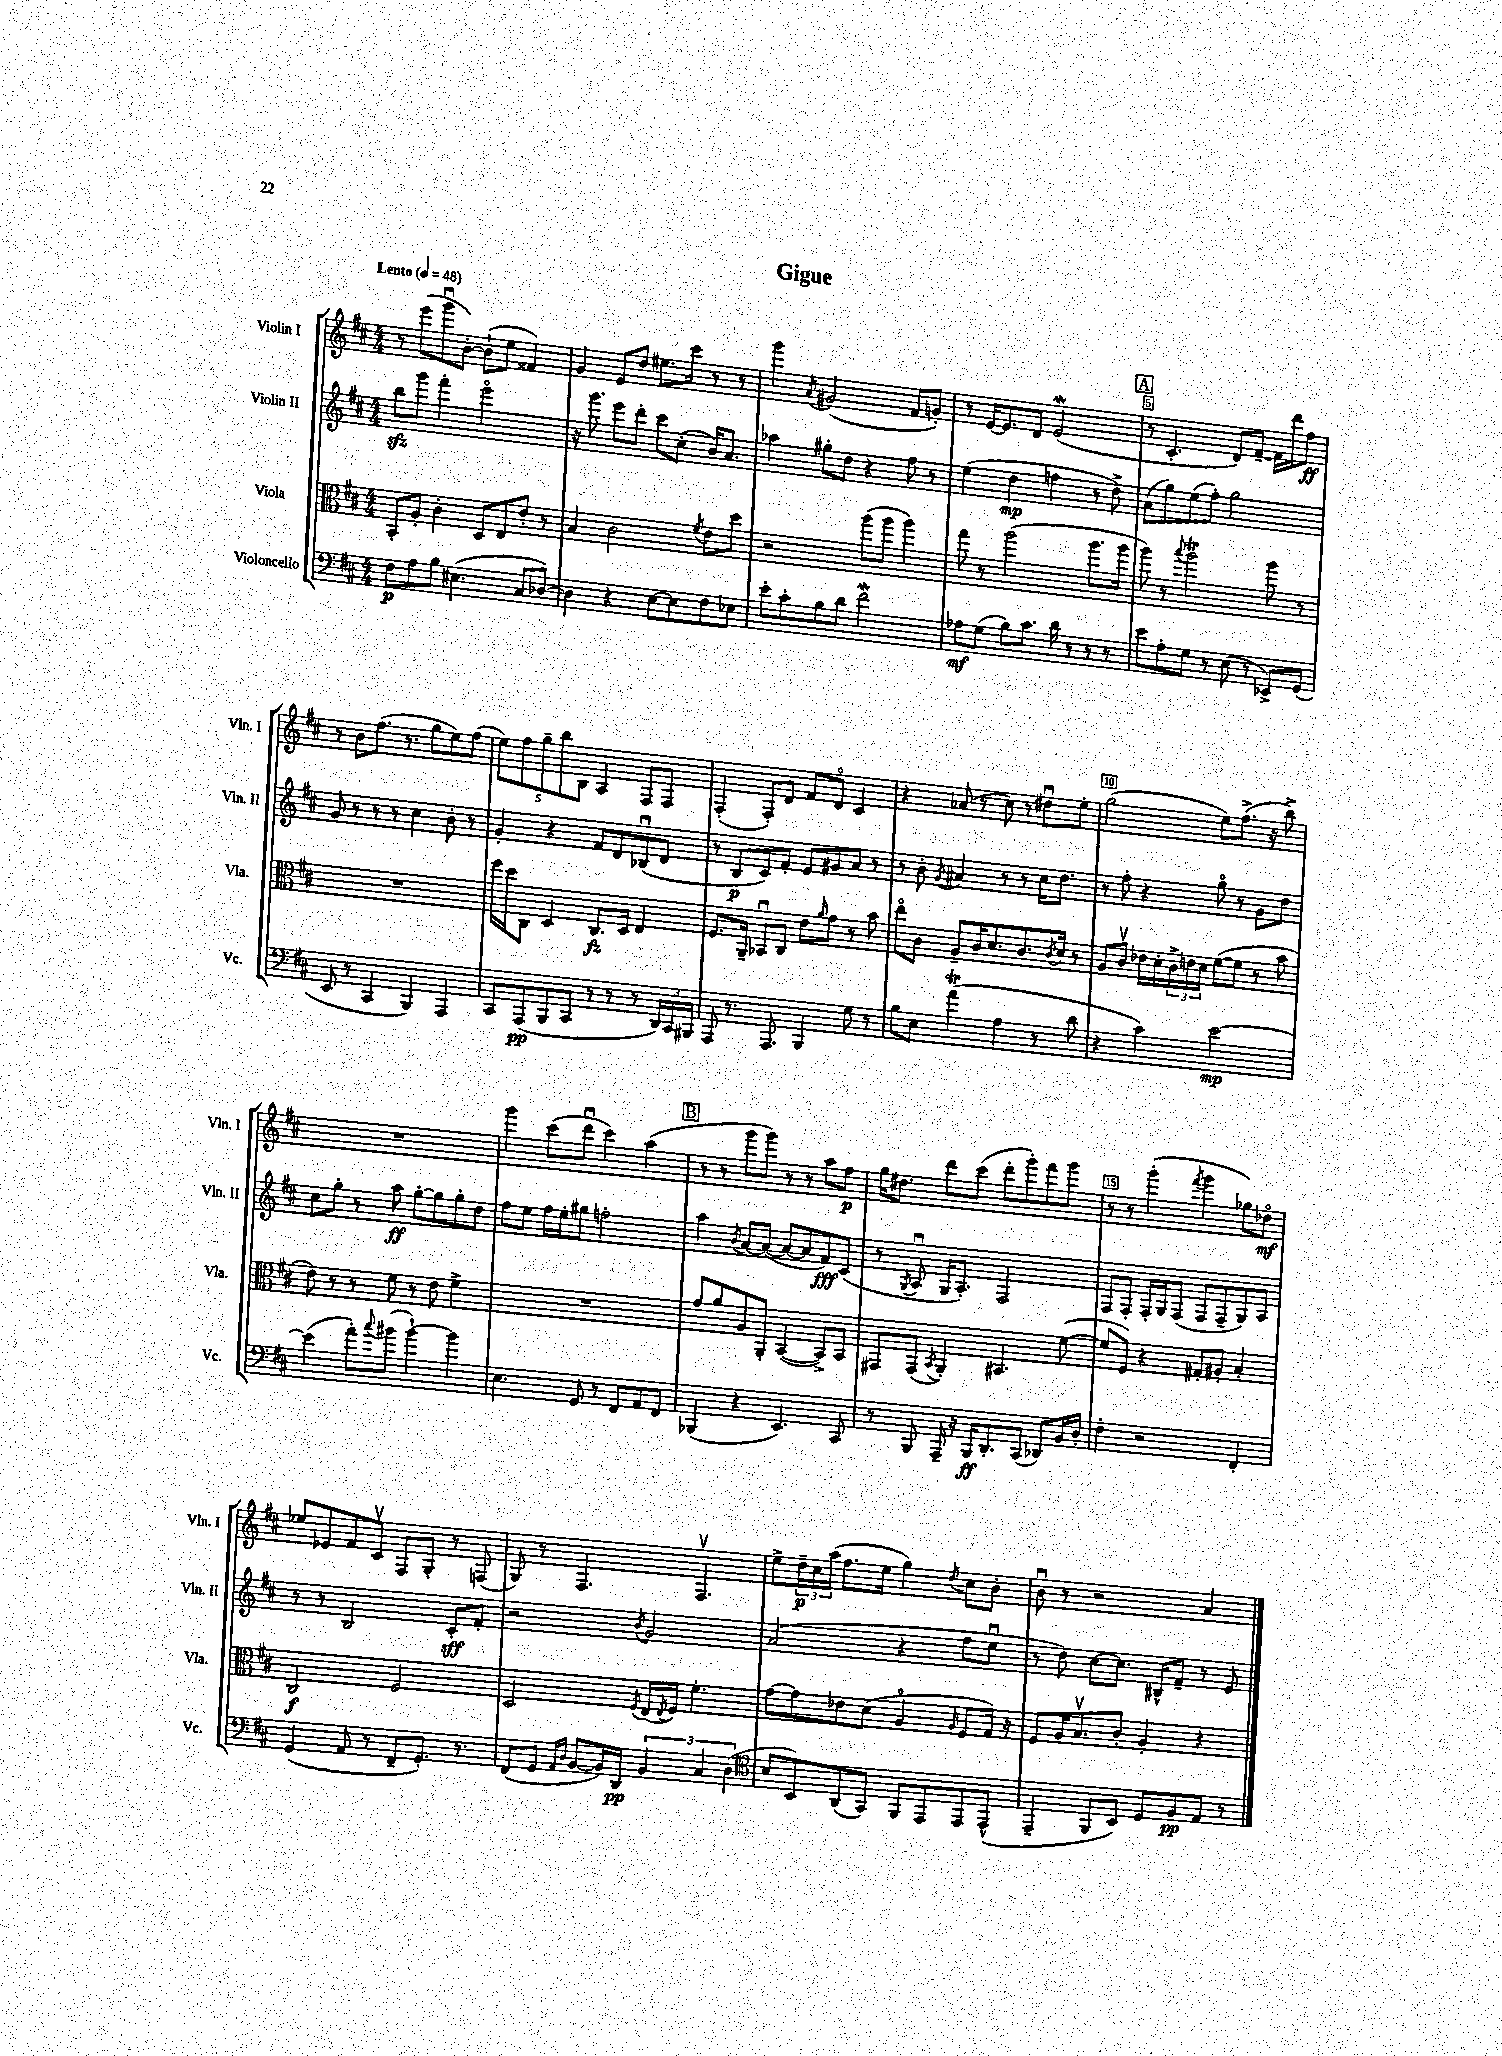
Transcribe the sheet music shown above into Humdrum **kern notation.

**kern	**kern	**kern	**kern
*staff4	*staff3	*staff2	*staff1
*clefF4	*clefC3	*clefG2	*clefG2
*k[f#c#]	*k[f#c#]	*k[f#c#]	*k[f#c#]
*M4/4	*M4/4	*M4/4	*M4/4
*MM48	*MM48	*MM48	*MM48
8F#\L	8BB'/L	8bb\L	8r
8A\	8A'/J	8ggg\J	(8eee\L
8B\J	4c#'\	4fff#'\	8gggu\
(4.E#\	.	.	[8b'\J)
.	8D/L	2eeeo\	(8b`\]L
.	8E/	.	8ee\J
8C#/L	8e'/J	.	4f##/)
[8D-/J)	8r	.	.
=	=	=	=
4D-\]	4B/	16r	4g/
.	.	8.ggg\	.
4r	2c#\	8eee\L	8e/L
.	.	8ddd'\J	8dd/J
[8E\L	.	8ccc#\L	8.ee#\L
8E\]	.	(8cc#'\J	.
.	.	.	16ccc#\Jk
.	8qf#/	.	.
8F#\	8e\L	16b/LK)	8r
.	.	8.a/J	.
8E-\J	8dd\J	.	8r
=	=	=	=
8e'\L	2r	4aa-\	4ggg\
8c#'\	.	.	.
.	.	.	8qa/
8B\	.	8gg#'\L	(2g#/
8d\J	.	8dd\J	.
2f#\	(8aa\L	4r	.
.	8aa\J	.	.
.	4aa\)	8ff#\	8f#/L
.	.	8r	8g'/J)
=	=	=	=
8A-\L	8gg\	(4ee\	8r
(8G\J	8r	.	[16e/LK
.	.	.	8.e/]
8B\L)	(2aa\	4dd\	.
8.c#\J	.	.	8d/J
.	.	4ff\	(2e/
16d\	.	.	.
8r	.	.	.
8r	8.aa\L	8r	.
8r	.	8dd^\)	.
.	16aa\Jk	.	.
=	=	=	=
8e\L	8aa\)	(8a\L	8r
8A'\	8r	8gg\)	4.c#'/
.	8qqbb/	.	.
8G\J	2aa\	(8ee\	.
8r	.	8ff#'\J)	.
(8E\	.	2gg\	8d/L)
8r	.	.	[8f#~/J
8EE-^/L)	8aa\	.	16f#\]LL
.	.	.	16ddd\J
(8GG/J	8r	.	8ff#\J
=	=	=	=
8EE/	1r	8g/	8r
8r	.	8r	8b\L
4CC#/	.	8r	(8.ff#\J
.	.	8r	.
.	.	.	8.r
4BBB/)	.	4cc#\	.
.	.	.	8gg\L
4AAA/	.	8b'\	8ee\)
.	.	8r	(8ff#\J
=	=	=	=
8CC#/L	16ff#\LL	4g'/	10ee\L)
.	16dd\J	.	.
.	.	.	10ff#\
(8AAA/	8C#\J	.	.
.	.	.	10gg~\
8BBB/	4D/	4r	.
.	.	.	10bb\
8CC#/J	.	.	.
.	.	.	10B\J
8r	8.C#/L	8f#/L	4A/
8r	.	8d/	.
.	16D/Jk	.	.
8r	4E/	(8B-u/	8F#/L
24DD/LL)	.	8d/J	8F#/J
24CC#/	.	.	.
24BBB#/JJ	.	.	.
=	=	=	=
8AAA/	8.F#/L	8r	(4F#'/
8.r	.	8B/L	.
.	16AA~/Jk	.	.
.	8BB-u/L	8c#/)	8F#'/L)
8.AAA/	.	.	.
.	8C#/J	8f#'/J	8d/J
4BBB/	8e\L	8e/L	8f#/L
.	16qqa/	.	.
.	8g\J	8g#/	8do/J
8G\	8r	8a/J	4c#/
8r	8b\	8r	.
=	=	=	=
8B\L	8eeo\L	8r	4r
8E\J	8c#\J	8b'\	.
.	.	8qg/	.
(4a\	8A~/L	4a#/	(8a-/
.	16c#/K	.	8r
.	8.d/	.	.
4A\	.	8r	8cc#\)
.	8.c#/	8r	8r
8r	.	16cc#\LK	8dd#u\L
.	8qc#/	.	.
.	16d/Jk	8.dd\J	.
8d\	8r	.	8ee'\J
=	=	=	=
4r	8A/L	8r	(2gg\
.	8c#v/J	8ff#'\	.
4c#\)	16e-\LL	4r	.
.	16d'\	.	.
.	24c#^\	.	.
.	24e\	.	.
.	24d\JJ	.	.
[2e\	([8f#\L	8ggo\	8ee\L)
.	8f#\]J	8r	(8.ff#^\J
.	8r	8g\L	.
.	.	.	16r
.	8b\	8dd\J	8bb^\)
=	=	=	=
(4e\]	8e\)	8cc#\L	1r
.	8r	8gg'\J	.
8a'\L)	8r	8r	.
8qqcc#/	.	.	.
(8b#\J	8f#\	8aa\	.
[4b#`\)	8r	[8gg'\L	.
.	8e\	8gg\]	.
4b#\]	4f#^\	8gg'\	.
.	.	8dd\J	.
=	=	=	=
4.E\	1r	8ff#\L	4ggg\
.	.	8ee\J	.
.	.	16ff#\LL	(8ccc#\L
.	.	16ee'\J	.
8GG/	.	8gg#\J	8dddu\J
8r	.	2ff'\	4ccc#\)
8FF#/L	.	.	.
8AA/	.	.	(4aa\
8FF#/J	.	.	.
=	=	=	=
(4BBB-/	8g/L	4aa\	8r
.	8a/	.	8r
.	.	8qb/	.
4r	8A/	[8a/L	8ggg\L
.	8AA'/J	(8a/_J	8ggg\J)
4.EE/)	([4BB/	8a/_L	8r
.	.	8a/]	8r
.	8BB^/]L)	8f#/)	8aa\L
8CC#/	8BB/J	(8c#/J	8ff#\J
=	=	=	=
8r	8GG#/L	8r	16gg\LK
.	.	.	8.dd#\J
.	.	8qG/	.
8BBB/	(8GG#/J	8Au/	.
.	8qBB/	.	.
16AAA~/	4AA'/)	16G/LK	8ddd\L
16r	.	8.A'/J)	.
16BBB/LK	.	.	(8ccc#\J
8.DD'/	.	.	.
.	4.BB#/	2F#/	8ddd'\L
(8CC#/J	.	.	8ggg'\)
8DD-/L)	.	.	8fff#\
16BB/L	([8f#\	.	8ggg\J
16D'/JJ	.	.	.
=	=	=	=
4F#'\	8f#/]L	8F#/L	8r
.	8F#/J)	8F#'/J	8r
2r	4r	16F#'/LL	(4ggg'\
.	.	16G/J	.
.	.	(8F#/J	.
.	.	.	8qfff#/
.	8G#'/L	8F#/L	4ggg\
.	8A#'/J	8F#~/	.
4FF#'/	4B'/	8G/)	8gg-\L)
.	.	8A/J	8dd-o\J
=	=	=	=
(4GG/	2C#/	8r	8ee-/L
.	.	8r	8e-/
8AA/	.	2B/	8f#/
8r	.	.	8c#v/J
8FF#~/L	2F#/	.	8F#/L
8.GG'/J)	.	.	8G'/J
.	.	8c#'/L	8r
8.r	.	.	.
.	.	8f#'/J	(8F/
=	=	=	=
(8FF#/L	2D/	2r	8G/)
8GG/J	.	.	8r
16qqAA/LL	.	.	.
16qqD/JJ	.	.	.
[8BB/L	.	.	4.F#/
16BB/]L)	.	.	.
16DD/JJ	.	.	.
.	8qF#/	8qb/	.
6BB/	(16E/LL	2g/	.
.	8qE/	.	.
.	16F#/JJ)	.	.
.	4.f#'\	.	4.F#v/
6C#/	.	.	.
(6D\	.	.	.
=	=	=	=
*clefC4	*	*	*
8B/L	[8g\L	(2a/	8ee^\L
8BB/)	8g\]	.	24dd~\L
.	.	.	24cc#\
.	.	.	(24aa\JJ
(8AA/	8e-\	.	8.ff#\L
8GG/J)	(8d\J	.	.
.	.	.	16ee\Jk
8FF#/L	4Ao/	4r	4gg\)
8EE/	.	.	.
.	16qqA/	.	8qdd/
8EE/	8F#/L	8ff#\L	8cc#\L
(8EE^^/J	16G/Jk)	8eeu\J	8b'\J
.	16r	.	.
=	=	=	=
4EE~/	8F#/L	8r	8bu\
.	16A/K	8dd\)	8r
.	8.Bv/	.	.
8FF#/L	.	[8cc#\L	2r
8BB/J)	8c#'/J	8.cc#\]J	.
8D/L	4A'/	.	.
.	.	16B#^^/LK	.
8F#/	.	8f#~/J	.
8E/J	4r	8r	4a/
8r	.	8e/	.
==	==	==	==
*-	*-	*-	*-
